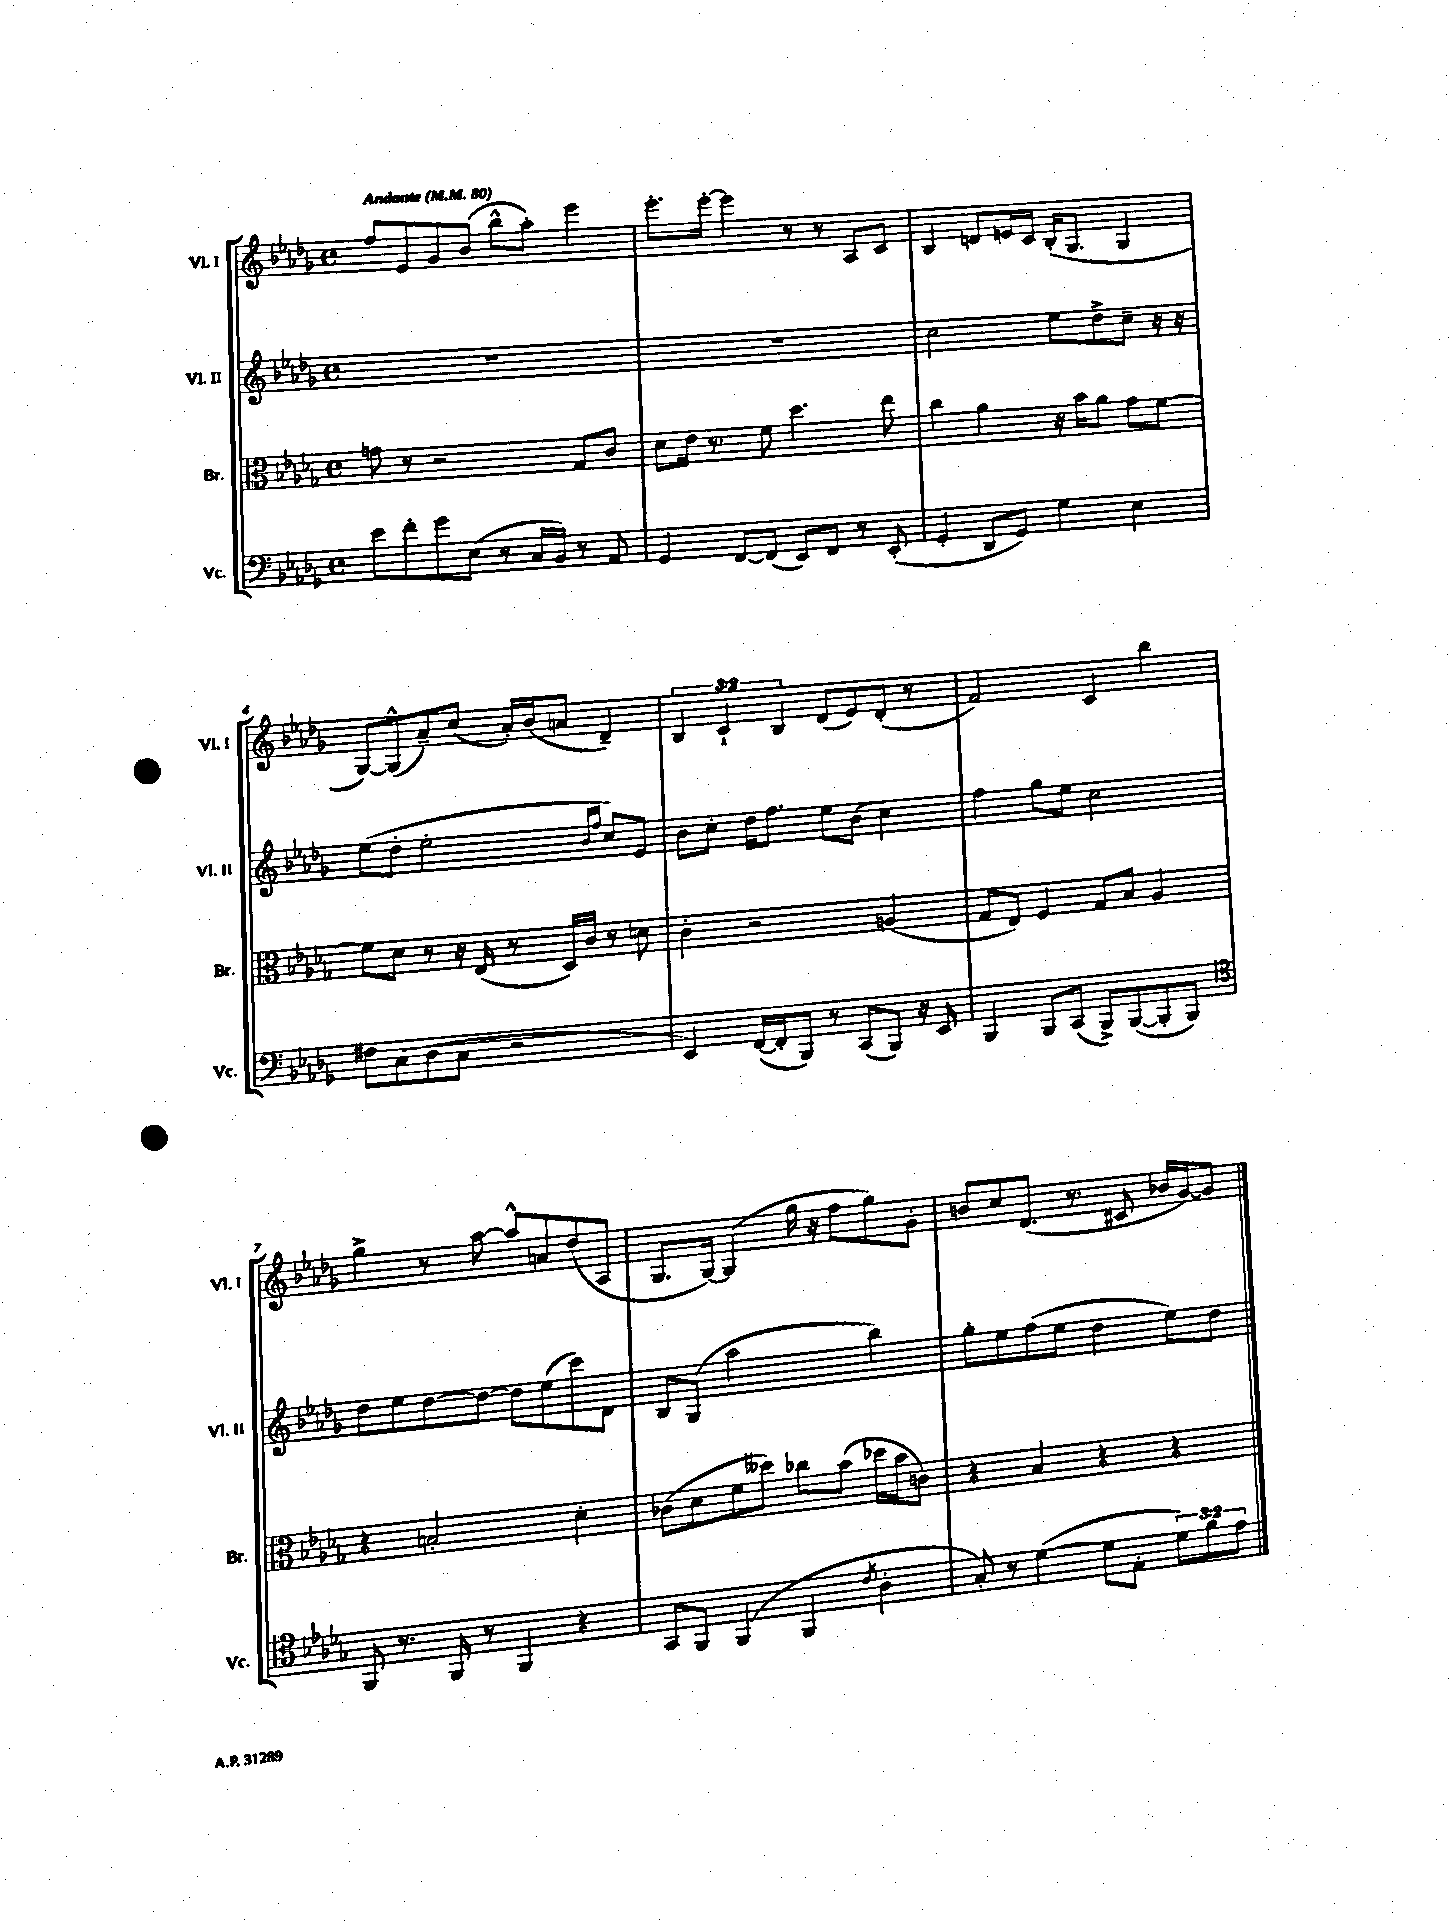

**kern	**kern	**kern	**kern
*part4	*part3	*part2	*part1
*staff4	*staff3	*staff2	*staff1
*I"Vc.	*I"Br.	*I"Vl. II	*I"Vl. I
*I'Vc.	*I'Br.	*I'Vl. II	*I'Vl. I
*clefF4	*clefC3	*clefG2	*clefG2
*k[b-e-a-d-g-]	*k[b-e-a-d-g-]	*k[b-e-a-d-g-]	*k[b-e-a-d-g-]
*M4/4	*M4/4	*M4/4	*M4/4
*met(c)	*met(c)	*met(c)	*met(c)
*MM80	*MM80	*MM80	*MM80
=1	=1	=1	=1
!	!	!	!LO:TX:a:B:t=Andante
8e-\L	8gn\	1r	8ff/L
8f'\	8r	.	8e-/
8g-\	2r	.	8g-/
(8E-\J	.	.	(8b-/J
8r	.	.	8bb-^^\L
16C/LL	.	.	8aa-'\J)
16BB-/JJ)	.	.	.
8r	8G-/L	.	4eee-\
8AA-/	8c/J	.	.
=2	=2	=2	=2
4GG-/	8d-\L	1r	8.eee-'\L
.	16e-\Jk	.	.
.	8.r	.	[16eee-'\Jk
[8FF/L	.	.	4eee-\]
(8FF/J]	8f\	.	.
8EE-/L)	4.dd-\	.	8r
8FF/J	.	.	8r
8r	.	.	8A-/L
(8EE-'/	8ee-\	.	8c/J
=3	=3	=3	=3
4GG-'/	4cc\	2cc\	4B-/
8DD-/L	4a-\	.	8dn/L
8GG-/J)	.	.	16en/L
.	.	.	16c/JJ
4G-\	16r	8ee-\L	(16B-'/KL
.	16b-\KL	.	8.G-/J
.	8a-\J	8dd-^\	.
4E-\	8g-\L	8cc~\J	4G-/
.	[8f\J	16r	.
.	.	16r	.
!!LO:LB:g=z
=4	=4	=4	=4
8F#X\L	8f\L]	(8ee-\L	[8G-/L)
(8C\	8d-\J	8dd-'\J	(8G-^^/]
8D-\	8r	2ee-'\	8a-~/)
8C\J	16r	.	(8cc/J
.	(16E-/	.	.
2r	8r	.	16a-'/LL)
.	.	.	(16b-/J
.	16D-/LL)	.	8an/J
.	16c/JJ	.	.
.	.	16qqb-/LL	.
.	.	16qqff/JJ	.
.	8r	8cc/L)	4d-~/)
.	8dn\	8e-/J	.
=5	=5	=5	=5
4EE-/)	4c'\	8b-\L	6B-/
.	.	8cc'\J	.
.	.	.	6c`/
([16FF/LL	2r	16dd-\KL	.
16FF'/J]	.	8.ff\J	.
.	.	.	6B-/
8BBB-/J)	.	.	.
8r	.	8ee-\L	(8d-/L
(8CC/L	.	(8b-\J	8e-/)
8BBB-/J)	(4An/	4cc\)	(8d-'/J
16r	.	.	8r
16EE-/	.	.	.
=6	=6	=6	=6
4BBB-/	8G-/L	4ff\	2f/)
.	8E-/J)	.	.
8BBB-/L	4F/	8gg-\L	.
(8CC/J	.	8ee-\J	.
8BBB-^/L)	8G-/L	2cc\	4c/
([8BBB-/	8B-/J	.	.
8BBB-'/]	4A-/	.	4bb-\
8BBB-/J)	.	.	.
!!LO:LB:g=z
=7	=7	=7	=7
*clefC4	*	*	*
8FF/	4r	8dd-\L	4gg-^\
8.r	.	8ee-\	.
.	2Bn'/	[8dd-\	8r
16FF/	.	.	.
8r	.	8dd-\J_	[8aa-\
4FF/	.	8dd-\L]	8aa-^^/L]
.	.	(8ee-\	8an/
4r	4d-'\	8ccc\)	(8dd-/
.	.	8d-\J	8A-/J
=8	=8	=8	=8
8GG-/L	(8c-X\L	8B-/L	8.G-/L
8FF/J	8d-\	(8G-/J	.
.	.	.	[16G-/Jk)
(4FF/	8f\	2aa-\	(4G-/]
.	8dd--X\J)	.	.
4FF/	8cc-X\L	.	16gg-\
.	.	.	16r
.	(8b-\J	.	8ff\L
8qc/	.	.	.
4A-'\	16dd-X\LL	4bb-\)	8gg-\)
.	16b-\J	.	.
.	8cn\J)	.	8g-'\J
=9	=9	=9	=9
8G-'/)	4r	8gg-'\L	8bn/L
8r	.	8ee-\	8cc/
([4d-\	4B-/	(8ff\	(8.d-/J
.	.	8ee-\J	.
.	.	.	8.r
8d-\L]	4r	4dd-\	.
8E-'\J	.	.	8c#X/
12d-\L)	4r	8ee-\L)	16b-X/LL
.	.	.	[16g-/J)
12f\	.	.	.
.	.	8dd-\J	8g-/J]
12e-\J	.	.	.
==	==	==	==
*-	*-	*-	*-
